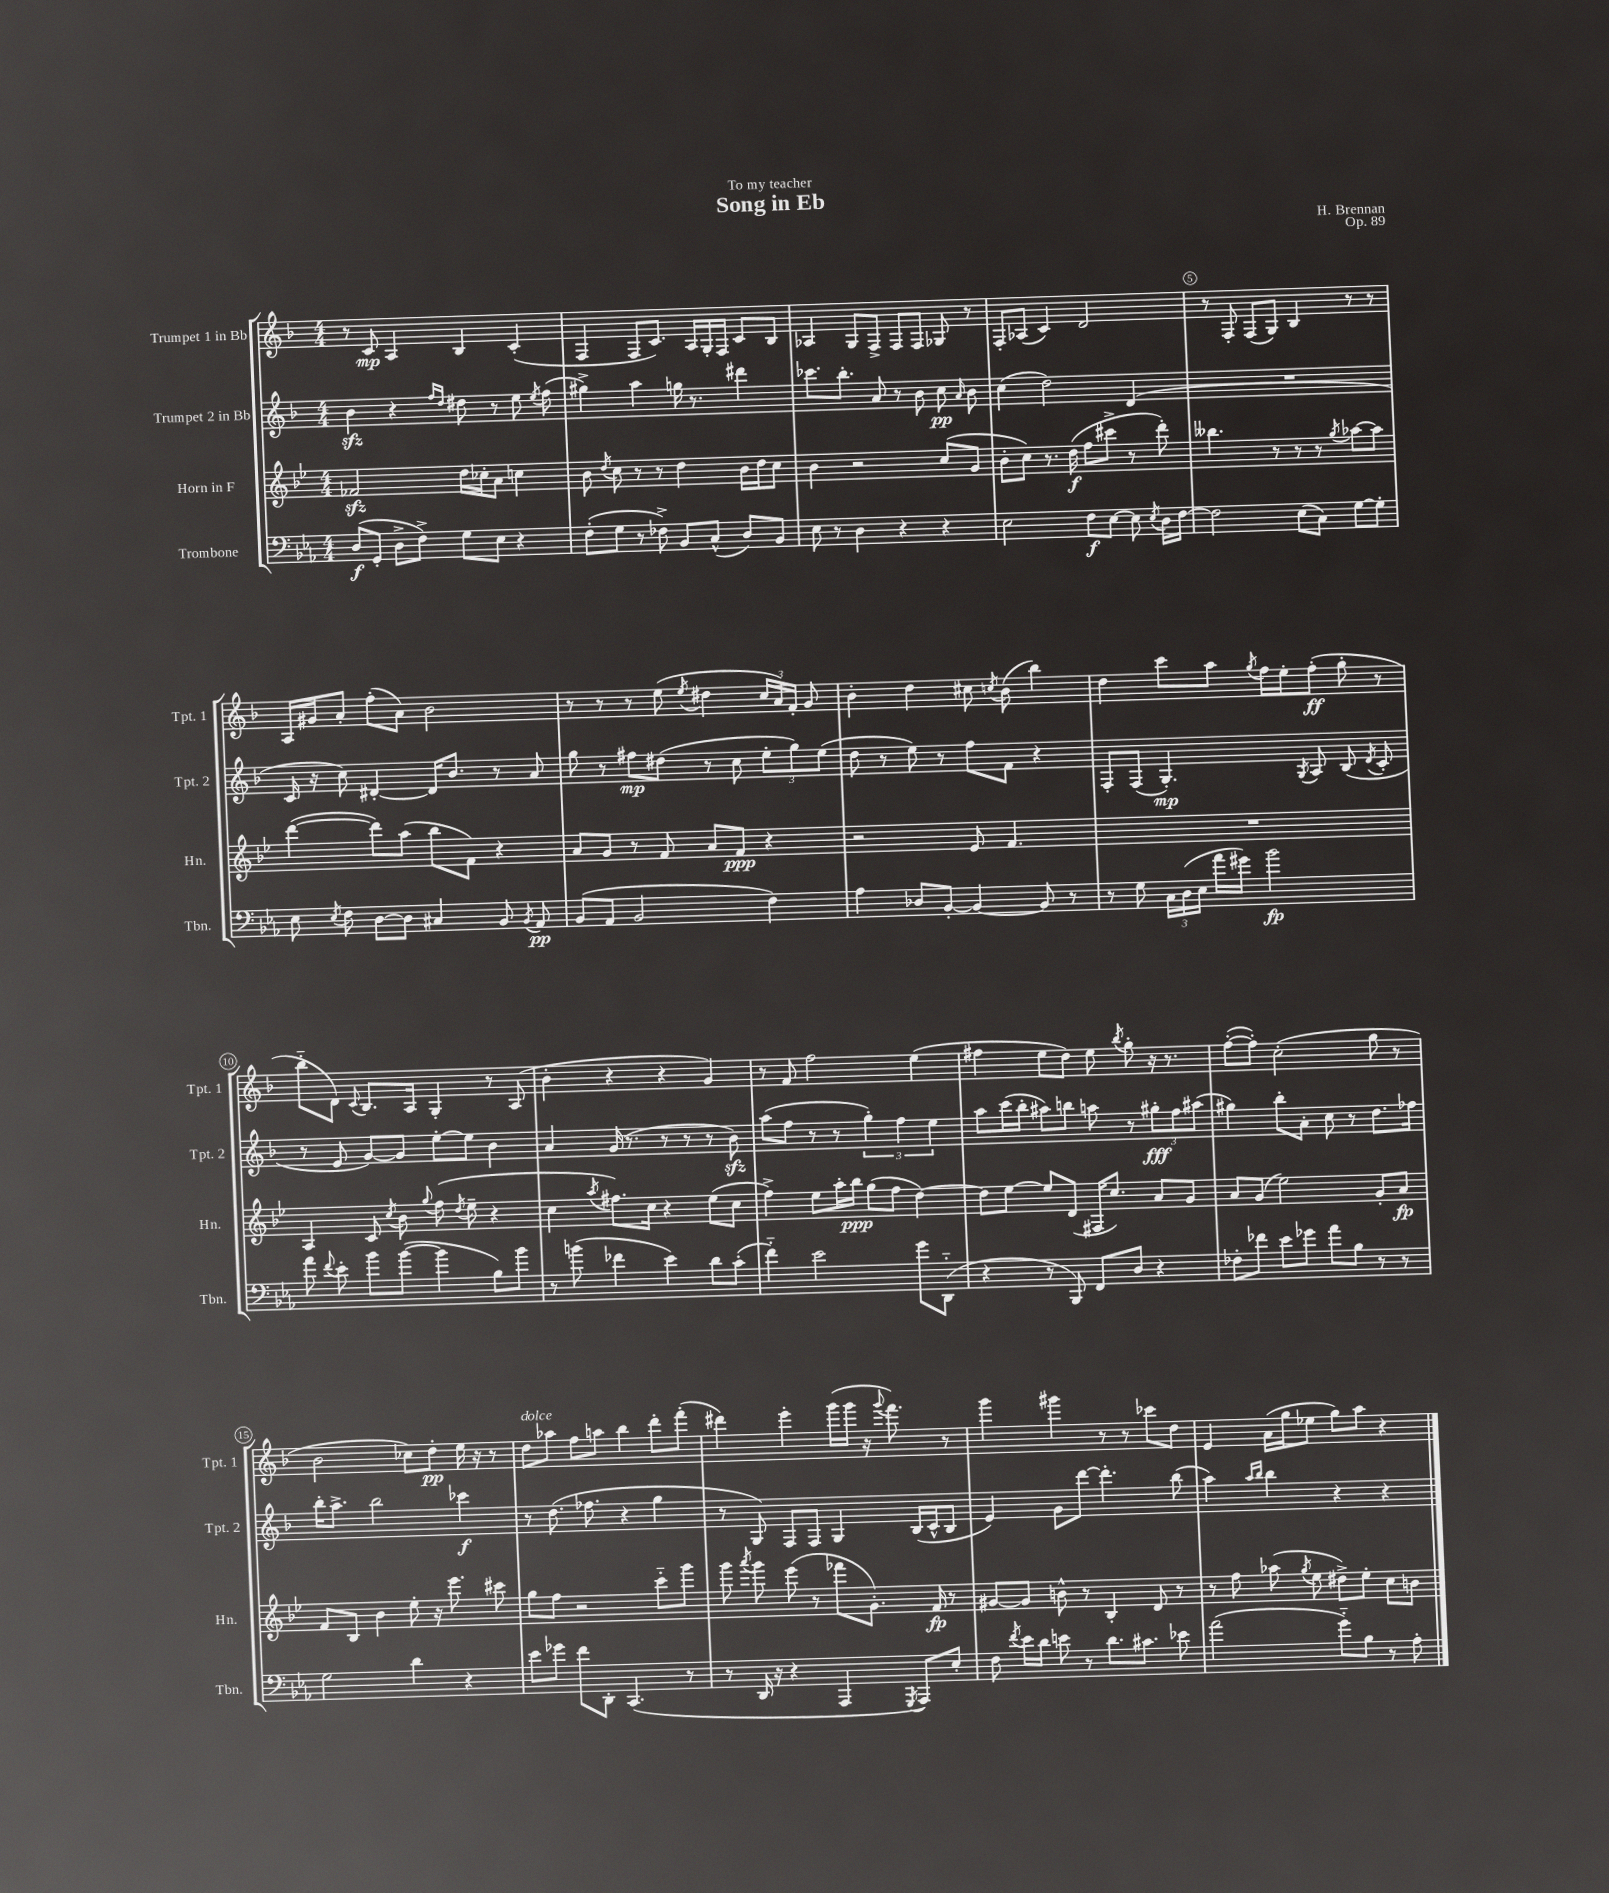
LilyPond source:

\header { title = "Song in Eb" composer = "H. Brennan" dedication = "To my teacher" opus = "Op. 89" }
<<
\new StaffGroup <<
\new Staff = "s0" \with { instrumentName = "Trumpet 1 in Bb" shortInstrumentName = "Tpt. 1" } {
    \clef treble \key f \major \numericTimeSignature \time 4/4
    \autoBeamOff r8 c'8\mp a4 bes4 c'4-.( |
    f4 f8[ c'8.]) a16[ g16-. f16] c'8[ bes8] |
    aes4 g8[ f8]-> f8[ f8] ges8 r8 |
    f8[-. aes8]( c'4) d'2 |
    r8 f8-. f8[( g8]) bes4 r8 r8 |
    a16[ gis'16 a'8]-. f''8[-.( a'8]) bes'2 |
    r8 r8 r8 e''8( \acciaccatura { e''8 } dis''4 \tuplet 3/2 { c''16[ a'16) f'16]-. } g'8 |
    bes'4-. d''4 cis''8 \acciaccatura { c''8 } bes'8( bes''4) |
    d''4 c'''8[ a''8] \acciaccatura { g''8 } f''16[ e''16-. f''8]-.\ff( g''8-. r8 |
    bes''8[-_ d'8]) \appoggiatura { c'8 } bes8.[ a16] g4-. r8 a8( |
    bes'4-. r4 r4 g'4) |
    r8 f'8 f''2 e''4( |
    fis''4 e''8[ d''8]) e''8 \acciaccatura { bes''8 } g''8-. r16 r8. |
    f''8[~-.( f''8]-.) c''2-.( g''8 r8 |
    bes'2 ces''8[) d''8]-.\pp e''16 r16 r8 |
    d''8[^\markup { \italic "dolce" } aes''8] f''8[ a''8] bes''4 d'''8[-. f'''8]-.( |
    dis'''4) e'''4-. g'''16[( g'''16] r16 \appoggiatura { g'''8 } f'''8.) r8 |
    g'''4 gis'''4 r8 r8 ces'''8[ d''8] |
    e'4 a'16[( g''16 ees''8] g''8[) a''8] r4 \bar "|." |
}
\new Staff = "s1" \with { instrumentName = "Trumpet 2 in Bb" shortInstrumentName = "Tpt. 2" } {
    \clef treble \key f \major \numericTimeSignature \time 4/4
    \autoBeamOff bes'4\sfz r4 \grace { f''16[ d''16] } dis''8 r8 e''8 \acciaccatura { e''8 } f''8( |
    gis''4->) a''4 g''16 r8. dis'''4 |
    ces'''8.[ bes''8.]-. a'8 r8 bes'8 c''8\pp \grace { a'16 } bes'8 |
    c''4( d''2) d'4( |
    R1 |
    c'16 r16 c''8) dis'4~-. dis'16[ bes'8.] r8 a'8 |
    g''8 r8 fis''8[\mp dis''8]( r8 c''8 \tuplet 3/2 { e''8[-. g''8) e''8]( } |
    d''8 r8 e''8) r8 f''8[ f'8] r4 |
    f8[-. f8]( g4.-.\mp) \acciaccatura { g8 } a8 bes8( \acciaccatura { d'8 } c'8-. |
    r8 e'8 g'8[~) g'8] e''8[~-. e''8] bes'4 |
    a'4 g'16( r8. r8 r8 r8 bes'8\sfz) |
    a''8[( f''8] r8 r8 \tuplet 3/2 { g''4-.) f''4 e''4 } |
    a''8[ c'''16( bes''16]-. ais''8[) b''8] a''8 r8 \tuplet 3/2 { gis''8[-.\fff f''8 ais''8]( } |
    gis''4) bes''8[-. a'8]-. c''8 r8 d''8.[ fes''16] |
    bes''16[-. a''8.]-> bes''2 ces'''4\f |
    r8 d''8.( fes''8. r4 g''4 |
    r8 g8) f8[ f8] g4 bes16[( c'16-^ bes8] |
    e'4) g'8[ d'''8]~ d'''4.-. bes''8( |
    a''4) \grace { a''16[ bes''16] } bes''4 r4 r4 \bar "|." |
}
\new Staff = "s2" \with { instrumentName = "Horn in F" shortInstrumentName = "Hn." } {
    \clef treble \key bes \major \numericTimeSignature \time 4/4
    \autoBeamOff fes'2\sfz d''16[ ces''16-. a'8] c''4 |
    bes'8 \acciaccatura { d''8 } c''8 r8 r8 d''4 bes'16[ d''16 c''8] |
    bes'4 r2 c''8[( g'8] |
    bes'8[-. c''8]) r8. d''16\f( f''8[ cis'''8]-> r8 d'''8-.) |
    beses''4. r8 r8 r8 \acciaccatura { g''8 } aes''8[~ aes''8] |
    d'''4~( d'''8[) a''8]( bes''8[ f'8]) r4 |
    a'8[ g'8] r8 f'8 a'8[ f'8]\ppp r4 |
    r2 ees'8 f'4. |
    R1 |
    a4 c'8 \acciaccatura { c''8 } bes'8 \appoggiatura { g''8 } f''8( \acciaccatura { d''8 } ees''8-- r4 |
    c''4 \acciaccatura { a''8 } fis''8.[) c''16] r4 ees''8[( c''8] |
    f''4->) ees''8[ a''16-. bes''16]\ppp g''8[( f''8] d''4~) |
    d''8[ ees''8]~ ees''8[ d'8]( fis16[ c''8.]) a'8[ g'8] |
    a'8[ g'8]( ees''2) g'8[-. a'8]\fp |
    f'8[ bes8] bes'4 ees''8-. r16 ees'''8. cis'''8 |
    g''8[ f''8] r2 c'''8[-_ g'''8] |
    g'''8 \acciaccatura { a'''8 } g'''8 ees'''8( r8 fes'''8[ g'8.]-.) f'16\fp r8 |
    gis'8[~ gis'8] b'8-^ r8 bes4-. d'8 r8 |
    r8 f''8 aes''8( \acciaccatura { g''8 } ees''8 dis''8[->) ees''8]-. c''8[ b'8] \bar "|." |
}
\new Staff = "s3" \with { instrumentName = "Trombone" shortInstrumentName = "Tbn." } {
    \clef bass \key ees \major \numericTimeSignature \time 4/4
    \autoBeamOff d8[\f( g,8]-. d8[-> f8]->) g8[ ees8] r4 |
    f8[-.( g8] r8 fes8->) bes,8[ c8]-^( d8[) bes,8] |
    ees8 r8 d4 r4 r4 |
    ees2 f8[\f ees8]~ ees8 \acciaccatura { ees8 } d16[ f16]~ |
    f2 ees8[( c8]) g8[~ g8]-. |
    ees8 \acciaccatura { ees8 } f8 d8[~ d8] cis4 bes,8 \acciaccatura { bes,8 } aes,8\pp |
    bes,8[( aes,8] bes,2 f4) |
    aes4 des8[ bes,8]~-. bes,4~ bes,8 r8 |
    r8 g8 \tuplet 3/2 { c16[ d16( ees16] } aes'16[ gis'16]) bes'2\fp |
    aes'8 \appoggiatura { f'8 } ees'8-. bes'8[ bes'8]~( bes'4 bes8[) bes'8] |
    r8 b'8( fes'4 ees'4) d'8[ c'8]-.( |
    f'4-_) ees'2 g'8[ d,8]-_( |
    r4 r8 bes,,8) f,8[ d8] r4 |
    fes8[-. fes'8] ees'8[ ges'8] aes'8[ bes8] r8 r8 |
    g2 d'4 r4 |
    ees'8[ ges'8] f'8[ d,8]-. c,4.( r8 |
    r8 d,16 r16 r4 aes,,4 \acciaccatura { g,,8 } aes,,8[) ees8]-. |
    f8 \acciaccatura { f'8 } ees'16[ d'16] e'8 r8 d'8.[ cis'8.] ees'8 |
    aes'2( g'8[-_) bes8] r8 aes8-. \bar "|." |
}
>>
>>
\layout { \context { \Score \override BarNumber.break-visibility = ##(#f #t #t) barNumberVisibility = #(every-nth-bar-number-visible 5) \override BarNumber.stencil = #(make-stencil-circler 0.1 0.3 ly:text-interface::print) } }
